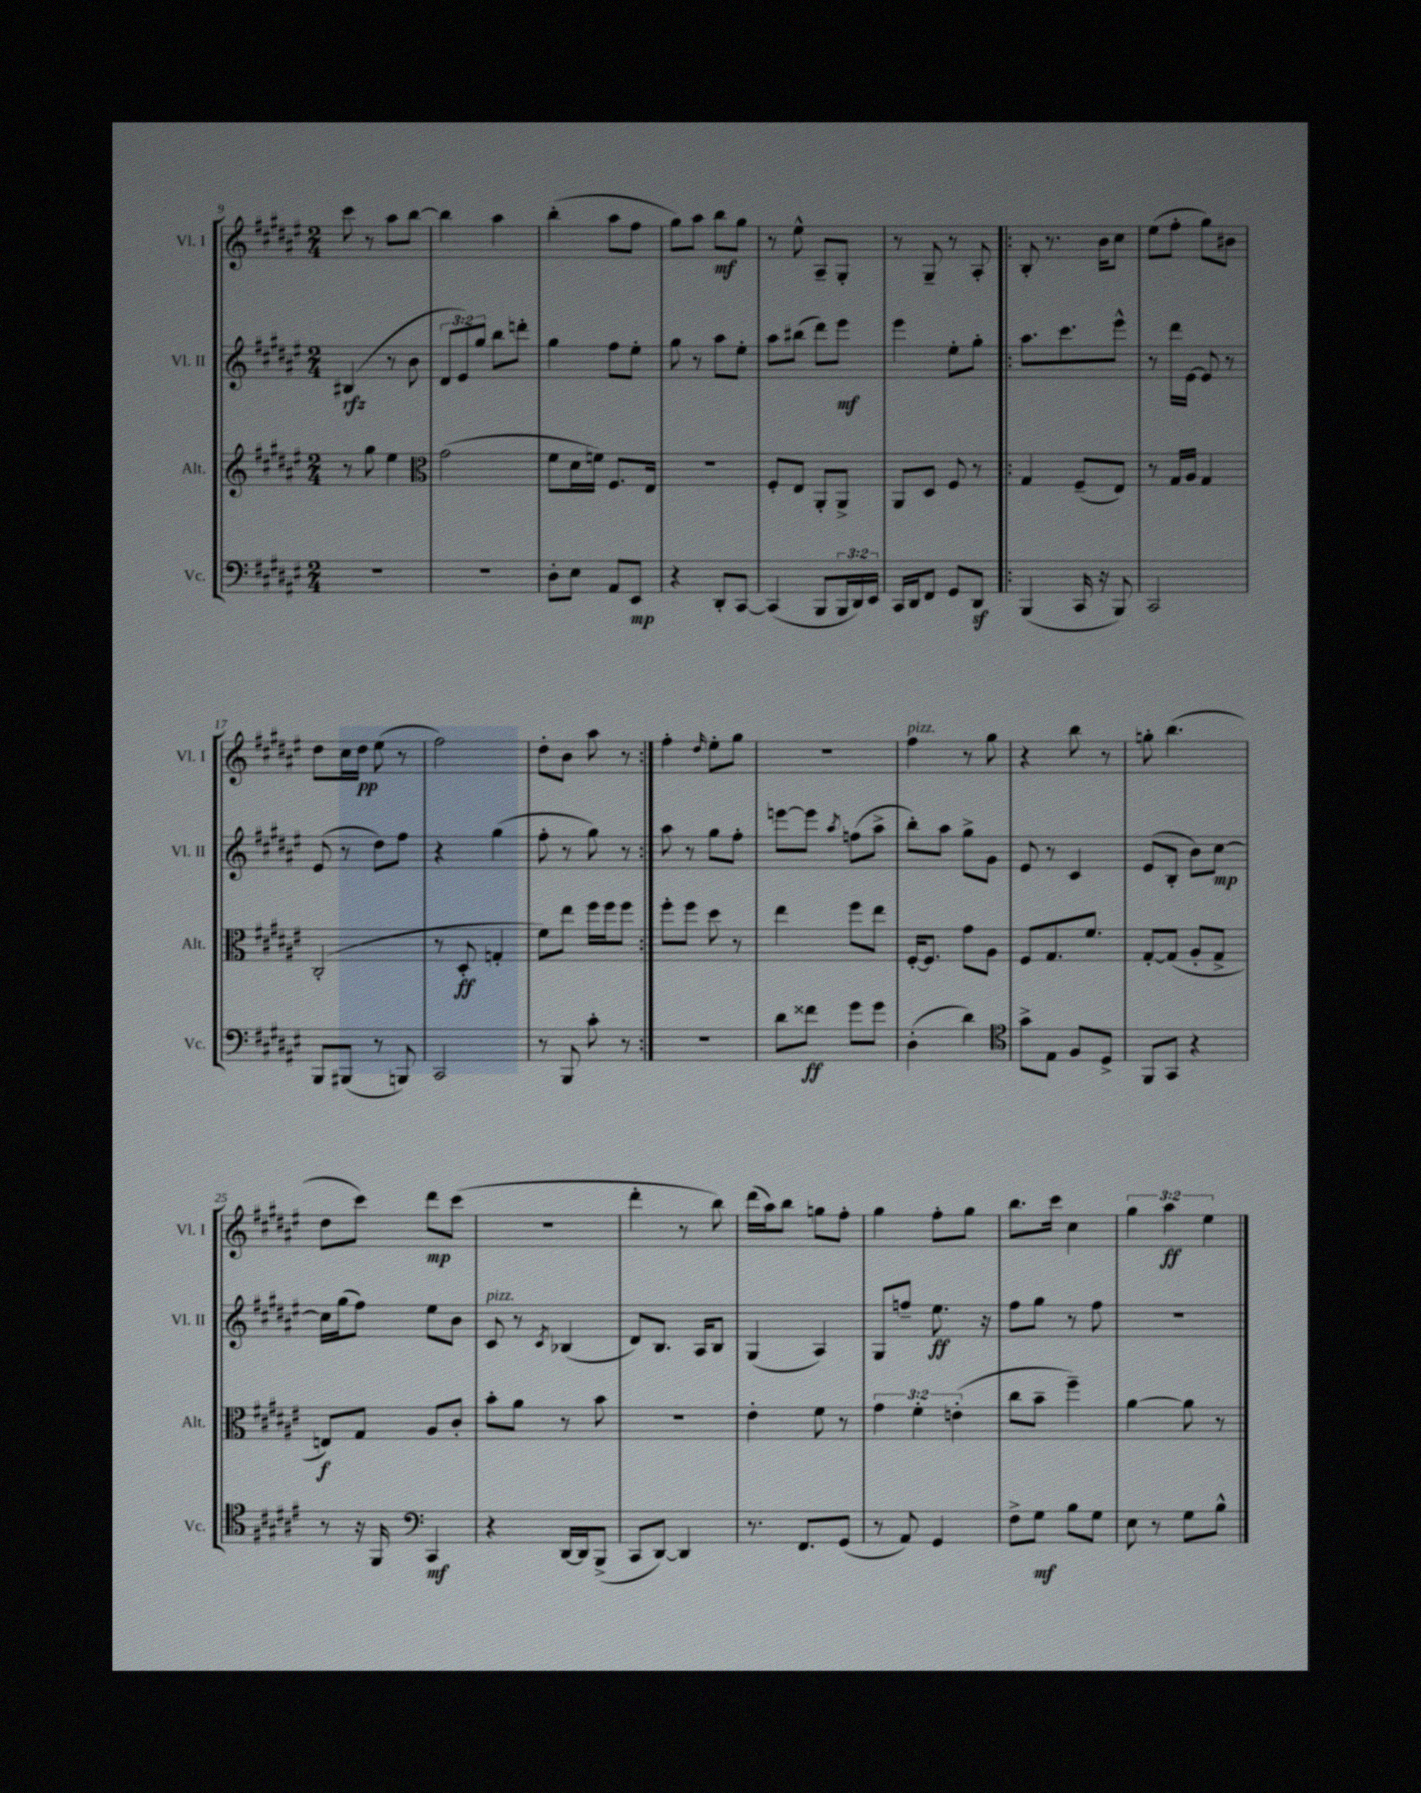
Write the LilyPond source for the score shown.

<<
\new StaffGroup <<
\new Staff = "s0" \with { instrumentName = "Vl. I" shortInstrumentName = "Vl. I" } {
    \clef treble \key fis \major \numericTimeSignature \time 2/4 \override Staff.TupletNumber.text = #tuplet-number::calc-fraction-text
    cis'''8 r8 ais''8 b''8~ |
    b''4 ais''4 |
    b''4-.( ais''8 fis''8 |
    gis''8) ais''8 b''8\mf gis''8 |
    r8 eis''8-^ ais8-- gis8-. |
    r8 gis8-- r8 ais8-. |
    \repeat volta 2 { b8-. r8. b'16 cis''8 |
    eis''8( fis''8-. gis''8) bis'8 |
    dis''8 cis''16 dis''16\pp eis''8( r8 |
    fis''2) |
    dis''8-. b'8 ais''8 r8 | }
    fis''4-. \grace { dis''16 } eis''8-. gis''8 |
    R2 |
    fis''4^\markup { \italic "pizz." } r8 gis''8 |
    r4 b''8 r8 |
    g''8-. b''4.( |
    dis''8 cis'''8) dis'''8\mp cis'''8( |
    R2 |
    dis'''4-. r8 b''8) |
    dis'''16( ais''16) b''8 g''8 fis''8-. |
    gis''4 fis''8-. gis''8 |
    b''8. cis'''16 cis''4 |
    \tuplet 3/2 { gis''4 ais''4\ff eis''4 } \bar "|." |
}
\new Staff = "s1" \with { instrumentName = "Vl. II" shortInstrumentName = "Vl. II" } {
    \clef treble \key fis \major \numericTimeSignature \time 2/4 \override Staff.TupletNumber.text = #tuplet-number::calc-fraction-text
    bis4\rfz( r8 b'8 |
    \tuplet 3/2 { dis'8 eis'8) gis''8 } b''8 d'''8-. |
    gis''4 fis''8 eis''8-. |
    gis''8 r8 ais''8 eis''8-. |
    ais''8 bis''8( dis'''8) eis'''8\mf |
    eis'''4 eis''8-. gis''8-. |
    \repeat volta 2 { ais''8. cis'''8. eis'''8-^ |
    r8 dis'''16 eis'16~ eis'8 r8 |
    eis'8( r8 dis''8) fis''8 |
    r4 gis''4( |
    fis''8-. r8 gis''8) r8 | }
    ais''8 r8 gis''8 fis''8-. |
    e'''8~ e'''8 \acciaccatura { ais''8 } f''8( ais''8-> |
    b''8-.) ais''8 gis''8-> gis'8 |
    eis'8 r8 cis'4 |
    eis'8( b8-. b'8) cis''8~\mp |
    cis''16 gis''16( fis''8) eis''8 b'8 |
    cis'8^\markup { \italic "pizz." } r8 \acciaccatura { cis'8 } bes4( |
    dis'8) b8. ais16 b8 |
    gis4( ais4) |
    gis8 f''8-- eis''8.\ff r16 |
    fis''8 gis''8 r8 fis''8 |
    R2 \bar "|." |
}
\new Staff = "s2" \with { instrumentName = "Alt." shortInstrumentName = "Alt." } {
    \clef treble \key fis \major \numericTimeSignature \time 2/4 \override Staff.TupletNumber.text = #tuplet-number::calc-fraction-text
    r8 gis''8 eis''4 |
    \clef alto gis'2( |
    fis'8 dis'16 f'16) fis8. eis16 |
    r2 |
    fis8-. eis8 ais,8-. ais,8-> |
    ais,8 dis8 fis8 r8 |
    \repeat volta 2 { gis4 fis8--( eis8) |
    r8 gis16 ais16 gis4 |
    cis2-.( |
    r8 dis8-.\ff g4-. |
    fis'8) eis''8 fis''16 fis''16 fis''8 | }
    fis''8-. fis''8 dis''8 r8 |
    eis''4 fis''8 eis''8 |
    fis16~-. fis8. gis'8 ais8 |
    fis8 gis8. fis'8. |
    gis8~-. gis8( ais8-. gis8-> |
    e8\f) gis8 ais8 cis'8-. |
    b'8-. ais'8 r8 b'8 |
    R2 |
    eis'4-. fis'8 r8 |
    \tuplet 3/2 { gis'4 fis'4-. e'4-.( } |
    cis''8 b'8-- fis''4--) |
    ais'4~ ais'8 r8 \bar "|." |
}
\new Staff = "s3" \with { instrumentName = "Vc." shortInstrumentName = "Vc." } {
    \clef bass \key fis \major \numericTimeSignature \time 2/4 \override Staff.TupletNumber.text = #tuplet-number::calc-fraction-text
    R2 |
    r2 |
    dis8-. eis8 ais,8 eis,8\mp |
    r4 dis,8-. cis,8~ |
    cis,4( b,,8 \tuplet 3/2 { b,,16 dis,16) eis,16 } |
    cis,16 dis,16 fis,8 gis,8 dis,8\sf |
    \repeat volta 2 { b,,4( cis,16 r16 b,,8) |
    cis,2 |
    b,,8 bis,,8( r8 b,,8) |
    cis,2 |
    r8 b,,8 cis'8-. r8 | }
    r2 |
    dis'8 fisis'8\ff gis'8 gis'8 |
    dis4-.( dis'4) |
    \clef tenor gis'8-> eis8 fis8 dis8-> |
    fis,8 gis,8 r4 |
    r8 r16 fis,16 \clef bass cis,4\mf |
    r4 dis,16~ dis,16 b,,8->( |
    cis,8 dis,8~) dis,4 |
    r8. fis,8. gis,8( |
    r8 ais,8) gis,4 |
    fis8-> gis8\mf b8 gis8 |
    eis8 r8 gis8 b8-^ \bar "|." |
}
>>
>>
\layout { \context { \Score currentBarNumber = #9 } }
